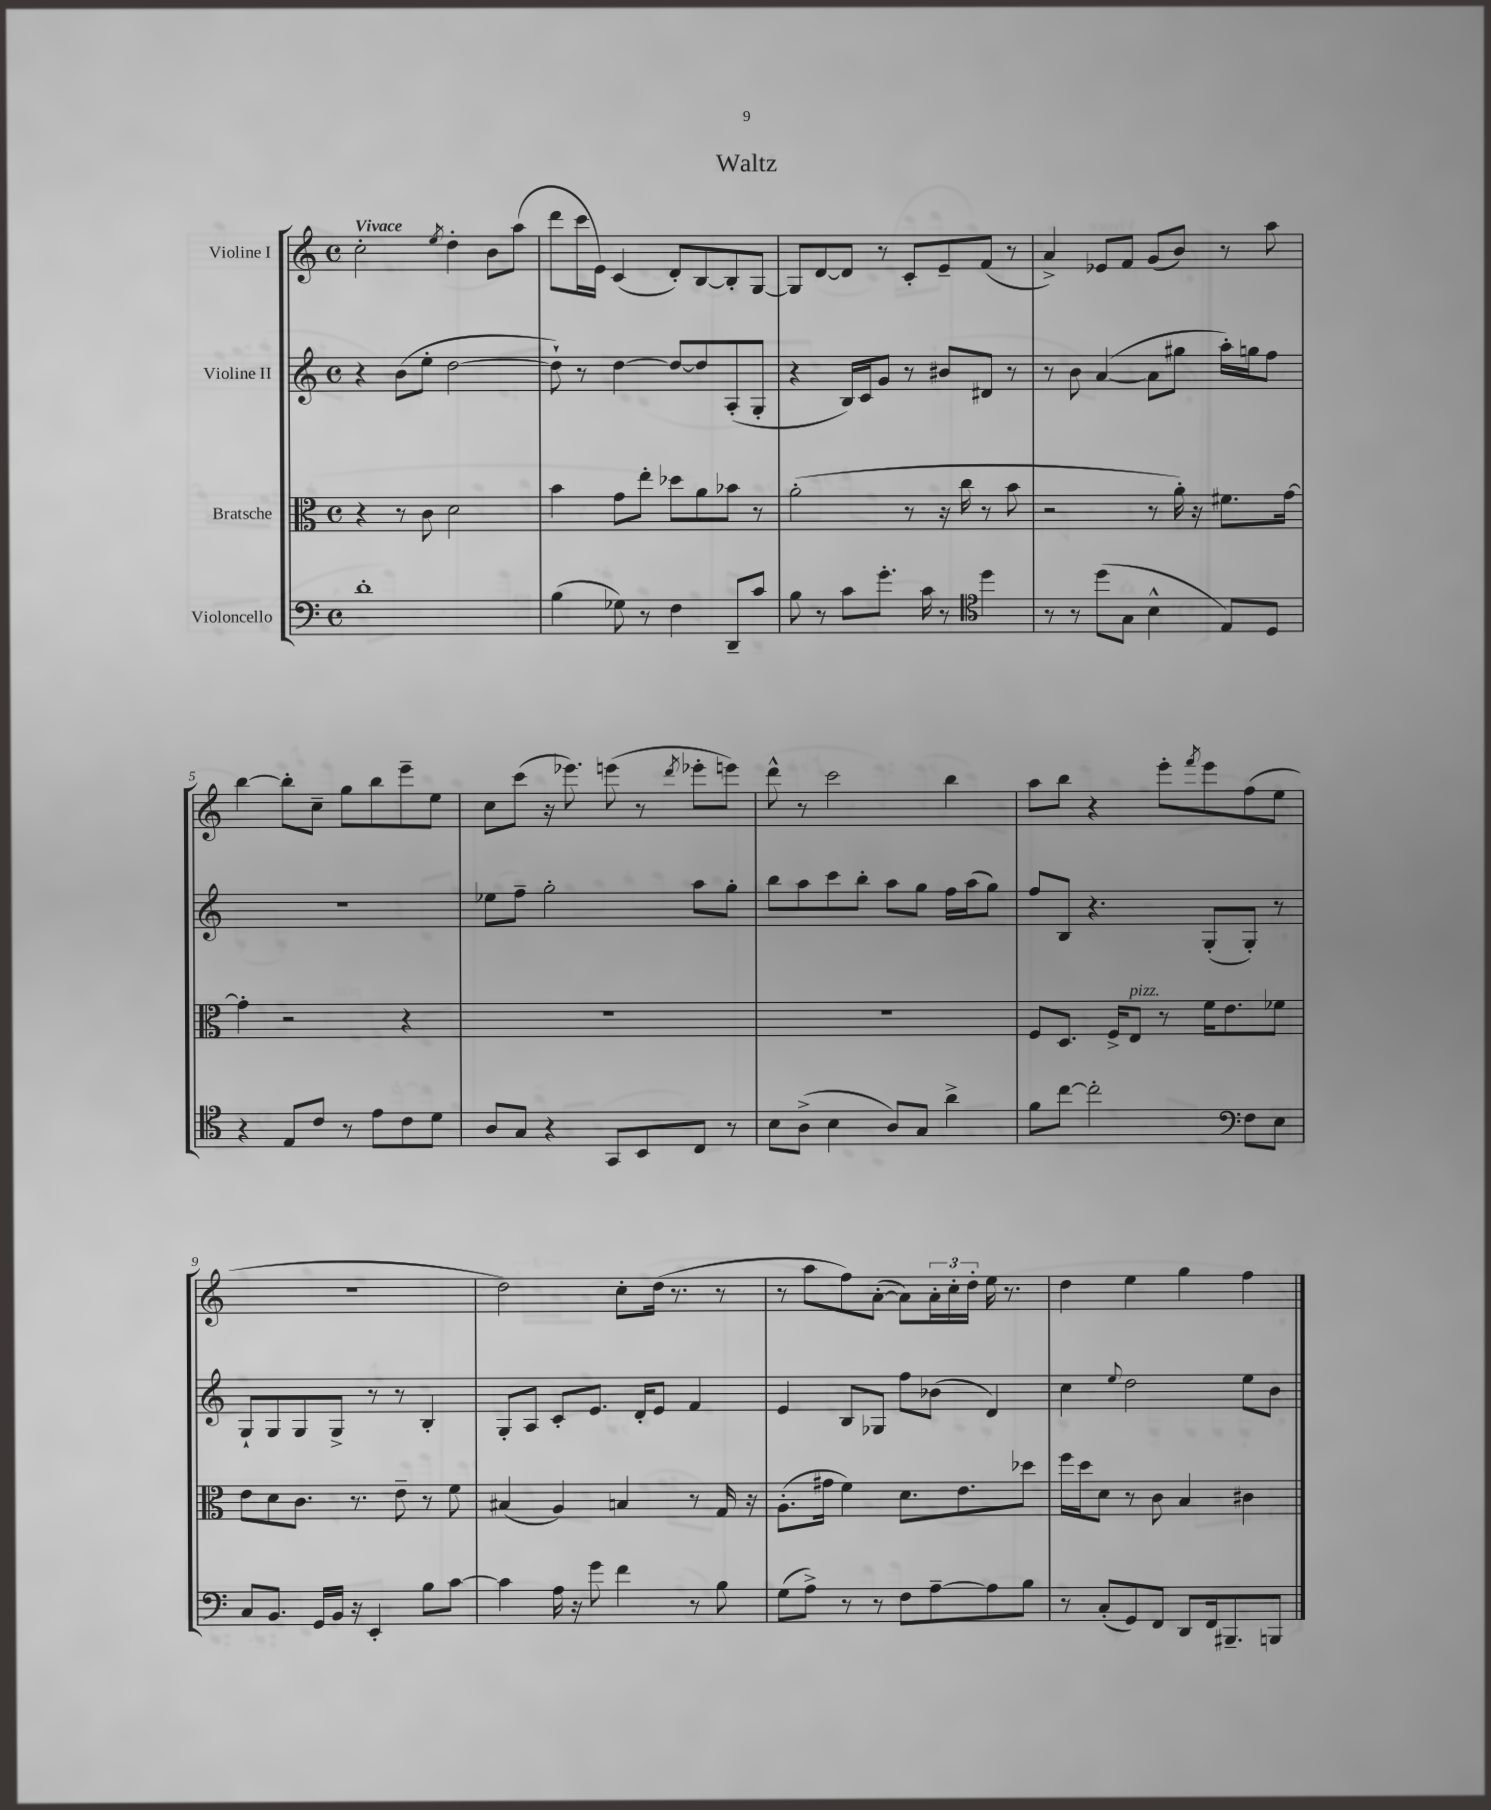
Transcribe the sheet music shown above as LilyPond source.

\header { title = "Waltz" }
<<
\new StaffGroup <<
\new Staff = "s0" \with { instrumentName = "Violine I" } {
    \clef treble \key c \major \defaultTimeSignature \time 4/4 \tempo "Vivace"
    c''2-. \acciaccatura { e''8 } d''4-. b'8 a''8( |
    d'''8 c'''16 e'16) c'4( d'8-.) b8~ b8-. g8~ |
    g8 d'8~ d'8 r8 c'8-. e'8-- f'8( r8 |
    a'4->) ees'8 f'8 g'8( b'8) r8 a''8 |
    b''4~ b''8-. c''8-- g''8 b''8 e'''8-- e''8 |
    c''8 c'''8( r16 ees'''8.) e'''8( r8 \acciaccatura { d'''8 } ees'''8-. e'''8) |
    d'''8-^ r8 c'''2 b''4 |
    a''8 b''8 r4 e'''8-. \acciaccatura { f'''8 } e'''8 f''8( e''8 |
    r1 |
    d''2) c''8-. d''16( r8. r8 |
    r8 a''8 f''8) a'8~-.( a'8) \tuplet 3/2 { a'16-. c''16-. d''16-. } e''16 r8. |
    d''4 e''4 g''4 f''4 \bar "|." |
}
\new Staff = "s1" \with { instrumentName = "Violine II" } {
    \clef treble \key c \major \defaultTimeSignature \time 4/4
    r4 b'8( e''8-. d''2~ |
    d''8-!) r8 d''4~ d''8~ d''8 a8-.( g8-. |
    r4 b16) c'16 g'8 r8 bis'8 dis'8 r8 |
    r8 b'8 a'4~( a'8 gis''8 a''16-.) g''16 f''8 |
    r1 |
    ees''8 f''8-- g''2-. a''8 g''8-. |
    b''8 a''8 c'''8 b''8-. a''8 g''8 f''16 a''16( g''8) |
    f''8 b8 r4. g8-.( g8-.) r8 |
    g8-! g8 g8 g8-> r8 r8 b4-. |
    g8-. a8 c'8-. e'8. d'16-. e'8 f'4 |
    e'4 b8 ges8 f''8 bes'8( d'4) |
    c''4 \appoggiatura { e''8 } d''2 e''8 b'8 \bar "|." |
}
\new Staff = "s2" \with { instrumentName = "Bratsche" } {
    \clef alto \key c \major \defaultTimeSignature \time 4/4
    r4 r8 c'8 d'2 |
    b'4 g'8 e''8-. des''8 a'8 bes'8 r8 |
    a'2-.( r8 r16 c''16 r8 b'8 |
    r2 r8 a'16-.) r16 fis'8. g'16~ |
    g'4-. r2 r4 |
    R1 |
    R1 |
    f8 d8. f16-> e8^\markup { \italic "pizz." } r8 f'16 e'8. fes'8 |
    e'8 d'8 c'8. r8. e'8-- r8 f'8 |
    bis4( a4) b4 r8 g16 r16 |
    a8.-.( gis'16 f'4) d'8. e'8. des''8 |
    f''16 d''16 d'8 r8 c'8 b4 cis'4 \bar "|." |
}
\new Staff = "s3" \with { instrumentName = "Violoncello" } {
    \clef bass \key c \major \defaultTimeSignature \time 4/4
    d'1-. |
    b4( ges8) r8 f4 d,8-- c'8 |
    b8 r8 c'8 g'8.-. c'16 r8 \clef tenor d''4 |
    r8 r8 d''8( g8 b4-^ e8) d8 |
    r4 e8 c'8 r8 e'8 c'8 d'8 |
    a8 g8 r4 g,8 b,8 c8 r8 |
    b8 a8->( b4 a8) g8 a'4-> |
    f'8 c''8~ c''2-. \clef bass f8 e8 |
    c8 b,8. g,16 b,16 r16 e,4-. b8 c'8~ |
    c'4 a16 r16 g'8 f'4 r8 b8 |
    g8( a8->) r8 r8 f8 a8~-- a8 b8 |
    r8 c8-.( g,8) f,8 d,8 f,16 bis,,8.-- b,,8 \bar "|." |
}
>>
>>
